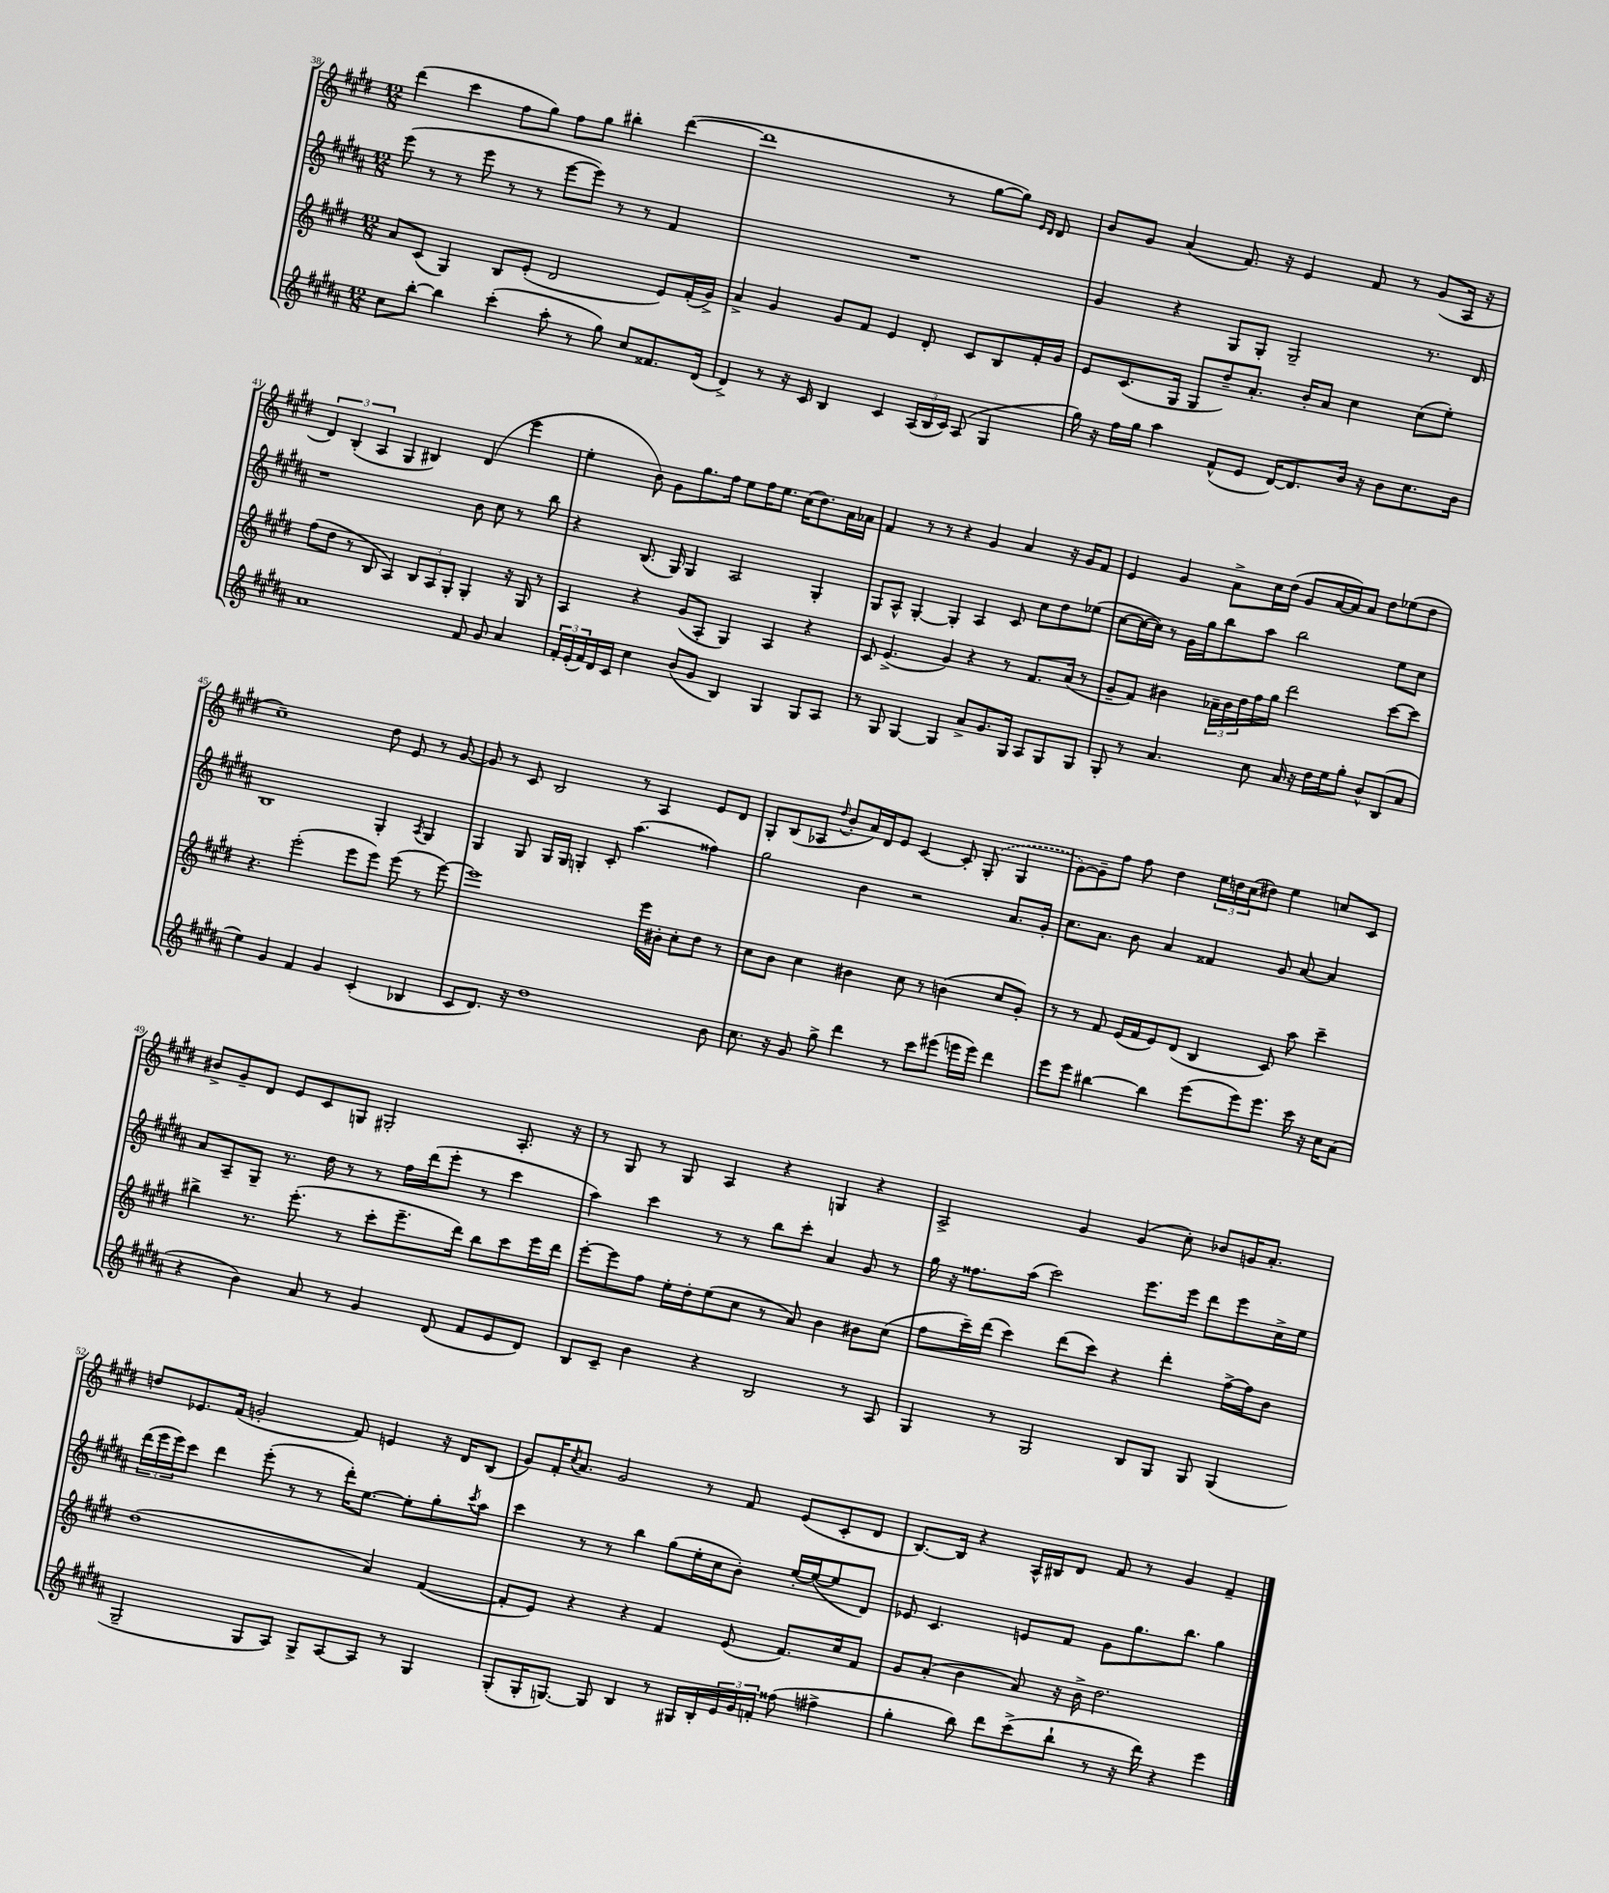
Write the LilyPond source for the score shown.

<<
\new StaffGroup <<
\new Staff = "s0" {
    \clef treble \key e \major \numericTimeSignature \time 12/8
    dis'''4( cis'''4 fis''8 gis''8) fis''8 gis''8 bis''4-. dis'''4~( |
    dis'''1 r8 gis''8~ gis''8) \grace { e'16 dis'16 } dis'8 |
    b'8 gis'8 a'4( fis'8.) r16 e'4 fis'8 r8 gis'8( a16 r16 |
    \tuplet 3/2 { dis'4) b4-.( a4 } gis4 bis4) dis'4( e'''4 |
    e''4-. b'8) gis'8 gis''8. fis''16 e''8 fis''16 e''8. cis''16( dis''8.) a'16 aes'16 |
    fis'4 r8 r8 r4 gis'4 a'4 r16 gis'16 fis'8 |
    e'4 gis'4 a'8-> cis''16 dis''16( gis'8 a'16~ a'16) a'8 dis''8 ees''8( dis''8 |
    cis''1--) dis''8 e'8 r8 gis'8~ |
    gis'8 r8 cis'8 b2 r8 a4 e'8 dis'8 |
    gis8-. b8( aes8 \appoggiatura { dis''8 } b'8-. a'16) dis'16 e'8 cis'4~ cis'8-. \once \slurDashed gis8-.( gis4 |
    gis'8~) gis'8-- fis''8 fis''8 dis''4 \tuplet 3/2 { e''16 d''16 cis''16( } dis''8) e''4 c''8 cis'8 |
    bis'8-> gis'8-- dis'8 e'8 cis'8 g8 gis2-. a8.-. r16 |
    r8 gis8 r8 gis8 a4 r4 g4 r4 |
    a2-> gis'4 gis'4( cis''8-.) bes'8 g'16 a'8.-. |
    d''8 ees'8. fis'16( g'2-. fis'8) e'4 r16 dis'16 b8( |
    gis'8) fis'16-. \acciaccatura { cis''8 } a'8. gis'2 r8 fis'8 e'8( cis'8-. dis'8 |
    b8.~) b16 r4 a16-^ bis16 dis'8 fis'8 r8 gis'4 fis'4-- \bar "|." |
}
\new Staff = "s1" {
    \clef treble \key b \major \numericTimeSignature \time 12/8
    e'''8( r8 r8 e'''8 r8 r8 e'''8~ e'''8) r8 r8 fis'4 |
    R1. |
    gis'4 r4 gis8 gis8-. gis2-- r8. dis'16 |
    r1 b'8 cis''8 r8 b''8 |
    r4 b8.( gis16) gis4 ais2 gis4-. |
    gis8 ais8-^ gis4~-. gis4-. ais4 cis'8 cis''8 dis''8 ees''8( |
    cis''8~ cis''16~ cis''16) r8 gis'16 gis''16 b''8 ais''8 b''2 e''8 cis''8 |
    b1 gis4-. \acciaccatura { ais8 } gis4 |
    gis4 gis8 gis16 gis16 g4-. cis'8-. ais''4.( fisis''4) |
    gis''2 b'4 r2 ais'8. gis'16-. |
    cis''8. ais'8. b'8 ais'4 fisis'4 gis'8 ais'8~ ais'4 |
    ais'8 ais8-- gis8-- r8. dis''16 r8 r8 fis''16 dis'''16( e'''8-. r8 cis'''4 |
    ais''4) cis'''4 r8 r8 b''8 cis'''8-. ais'4 gis'8 r8 |
    gis''16 r16 fisis''8. ais''16( cis'''2) e'''8. e'''16 dis'''8 e'''8 cis''16-> e''16 |
    \tuplet 3/2 { dis'''16( e'''16 e'''16) } cis'''8 dis'''4 e'''8-.( r8 r8 dis'''16-.) e''8.~ e''8-. gis''8-. \acciaccatura { cis'''8 } ais''8 |
    cis'''4 r8 r8 b''4 gis''8( e''16-. cis''16 b'8-.) e''16~-. e''16~( e''8 dis'8) |
    ees'8 cis'4. e'8 fis'8 gis'8 gis''8. b''8. gis''4 \bar "|." |
}
\new Staff = "s2" {
    \clef treble \key e \major \numericTimeSignature \time 12/8
    a'8 cis'8( gis4) b8 e'8-.( dis'2 e'8) fis'16-.( gis'16->) |
    a'4-> gis'4 gis'8 fis'8 e'4 dis'8-. cis'8 b8 fis'16-. gis'16 |
    e'8 cis'8.( gis16 gis8 dis''8--) a'8.-. b'16-. a'8 cis''4 cis''8( e''8-.) |
    fis''8( dis''8 r8 b8 a4) \tuplet 3/2 { b8 a8 gis8-. } gis4-. r16 gis16 r8 |
    a4 r4 gis'8( a8-. gis4) a4 r4 |
    cis'8 e'4.->( gis'4) r4 r8 fis'8. a'16( r8 |
    gis'8-- fis'8) bis'4 \tuplet 3/2 { aes'16-- bis'16 dis''16 } fis''16 gis''16 dis'''2 cis'''8~ cis'''8 |
    r4. e'''2-.( e'''8 e'''8) e'''8( r8 e'''8~) |
    e'''1 e'''16 bis'16-. cis''8-. dis''8 r8 |
    cis''8 b'8 cis''4 bis'4 cis''8 r8 b'4( cis''8 gis'8-.) |
    r8 r8 fis'8 e'16( fis'16 e'8) dis'8( b4 cis'8) a''8 cis'''4-- |
    bis''4-> r8. e'''8.-.( r8 cis'''8-. e'''8.-- dis'''16) bis''8 cis'''8 e'''16 dis'''16 |
    e'''8~-. e'''8 fis''8 e''16-. dis''16-. e''8( cis''8 r8 a'8) b'4 bis'8 cis''8( |
    fis''8 cis'''16--) dis'''16( cis'''4) dis'''8( cis'''8) r4 dis'''4-. fis''16~-> fis''16 b'8 |
    dis''1( a'4) fis'4~( |
    fis'8-. e'8) r4 r4 fis'4 e'8( fis'8.) cis''16 fis'8 |
    gis'8 a'8-.( b'4 a'8) r16 b'16-> dis''2. \bar "|." |
}
\new Staff = "s3" {
    \clef treble \key b \major \numericTimeSignature \time 12/8
    cis''8 b''8~-. b''4 cis'''4-.( ais''8-. r8 gis''8) cis''8 fisis'8. dis'16( |
    dis'4->) r8 r16 cis'16 b4 cis'4 \tuplet 3/2 { ais16( b16 cis'16) } ais8( gis4 |
    gis''16) r16 fis''16 gis''16 ais''4 fis'8-^( e'8 dis'16~) dis'8. b'16 r16 b'8 cis''8. b'16 |
    ais'1 fis'8 gis'8 ais'4 |
    \tuplet 3/2 { fis'16-. e'16-.( fis'16) } dis'16 cis'16 cis''4 b'8( gis'8 b4) gis4 gis8 ais8 |
    r8 gis8 gis4~ gis4 ais'8-> gis'8. gis16 ais8 gis8 gis8 |
    gis8-. r8 ais'4. cis''8 ais'16 r16 dis''16 e''16 gis''8-. b'8-^ b8( ais'8 |
    e''4) gis'4 fis'4 gis'4 cis'4-.( bes4 |
    cis'8 dis'8.) r16 dis''1 b'8 |
    cis''8. r16 gis'8 gis''8-> dis'''4 r8 cis'''8 eis'''8( e'''16 e'''16) dis'''4 |
    e'''8 e'''8 bis''4~ bis''4 e'''8( e'''8) e'''8. cis'''16 r16 cis''16 ais'8( |
    r4 b'4) ais'8 r8 gis'4 dis'8( fis'8 e'8 dis'8) |
    b8 cis'8-- b'4 r4 b2 r8 ais8 |
    gis4 r8 gis2 b8 gis8 gis8 gis4( |
    gis2-- gis8 ais8) gis8-> ais8~ ais8 r8 gis4 |
    gis8-.( gis16-. g8.~) g8 b4 r8 gis16 b16-. \tuplet 3/2 { e'16 gis'16 f'16-. } fisis''8( fis''4-> |
    gis''4-. b''8) dis'''8 cis'''8->( b''8-! r8 r16 dis'''16) r4 e'''4 \bar "|." |
}
>>
>>
\layout { \context { \Score currentBarNumber = #38 } }
